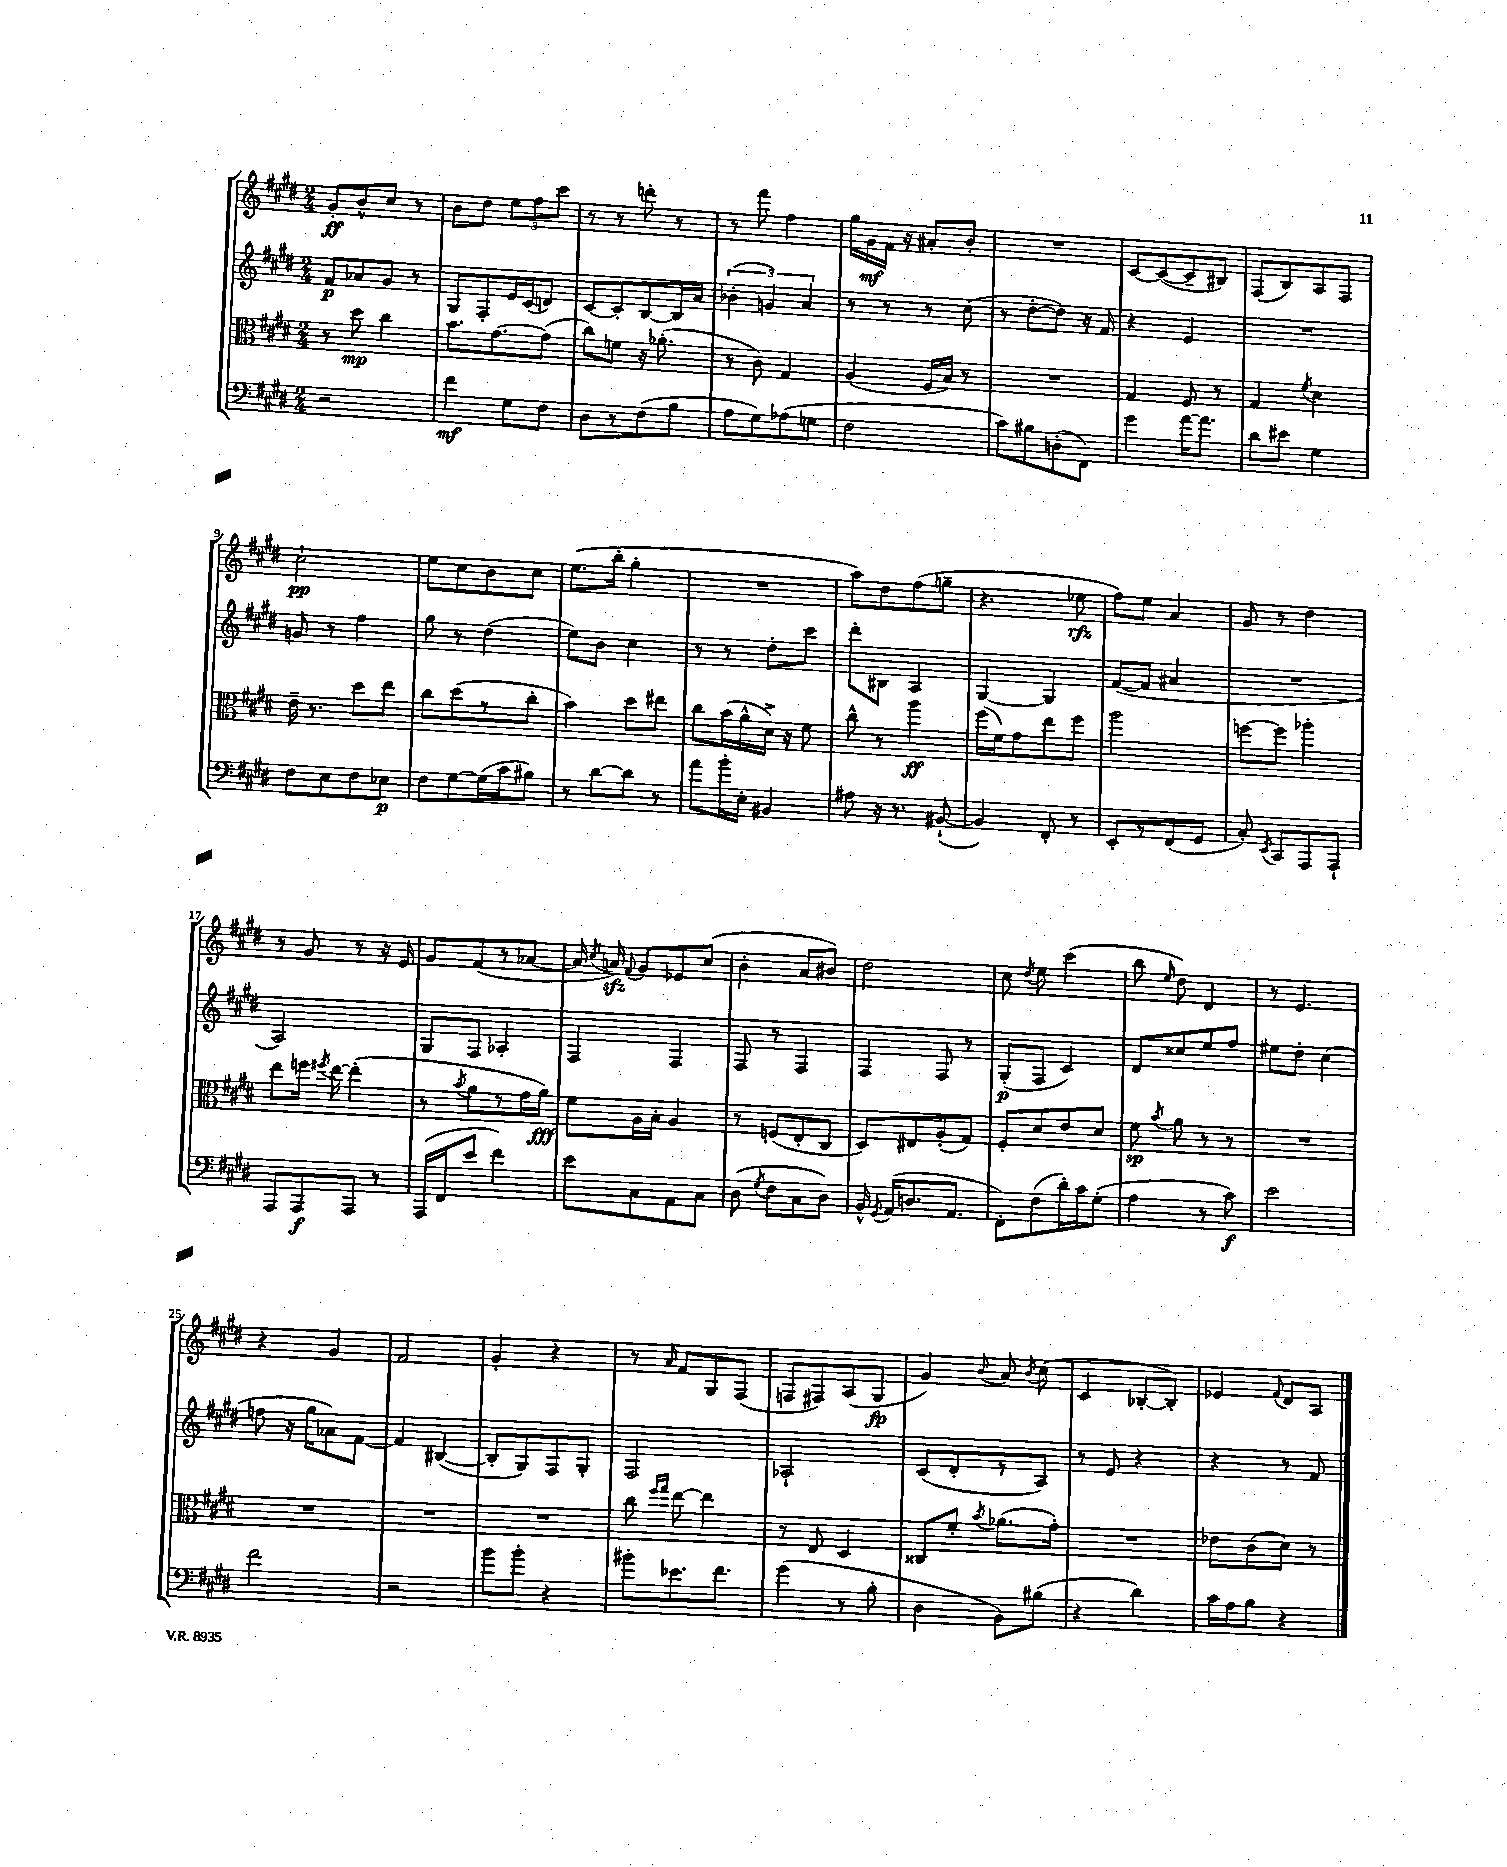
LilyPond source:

<<
\new StaffGroup <<
\new Staff = "s0" {
    \clef treble \key e \major \numericTimeSignature \time 2/4
    \autoBeamOff gis'8[-.\ff b'8-^ cis''8] r8 |
    b'8[ dis''8] \tuplet 3/2 { e''8[ fis''8 cis'''8] } |
    r8 r8 d'''8-. r8 |
    r8 fis'''8 fis''4 |
    gis''16[ gis'16\mf fis'16] r16 ais'8[-. b'8]-. |
    R2 |
    cis'8[~ cis'8~( cis'8-- bis8]) |
    fis8[( b8) a8 fis8] |
    cis''2-!\pp |
    e''8[ cis''8 b'8 cis''8] |
    e''8.[( b''16]-. gis''4-. |
    R2 |
    a''8[) dis''8 fis''8( g''8]-- |
    r4. ees''8\rfz |
    fis''8[) e''8] a'4 |
    gis'8 r8 dis''4 |
    r8 gis'8 r8 r16 e'16 |
    gis'8[ fis'8( r8 aes'8]~ |
    aes'16 \acciaccatura { cis''8 } a'16\sfz) \appoggiatura { fis'8 } gis'8[ ees'8 cis''8]( |
    b'4-. a'8[ bis'8]) |
    dis''2 |
    cis''8 \acciaccatura { dis''8 } e''8 cis'''4( |
    b''8 \grace { e''16 } dis''8) dis'4 |
    r8 e'4. |
    r4 gis'4 |
    fis'2 |
    gis'4-. r4 |
    r8 \grace { a'16 } fis'8[ gis8 fis8]( |
    f8[ fis8) a8( gis8]\fp |
    gis'4) \appoggiatura { b'8 } a'8 \acciaccatura { b'8 } cis''8( |
    cis'4 bes8[~-. bes8]-.) |
    ees'4 \appoggiatura { fis'8 } dis'8[ a8] \bar "|." |
}
\new Staff = "s1" {
    \clef treble \key e \major \numericTimeSignature \time 2/4
    \autoBeamOff fis'8[\p aes'8 gis'8] r8 |
    gis8[ fis8-. e'16 cis'16( d'8]) |
    cis'8[~ cis'8-. b8~ b16 a'16] |
    \tuplet 3/2 { bes'4-.( g'4) a'4 } |
    r8 r8 r8 cis''8( |
    r8 dis''8[~-. dis''8]) r16 fis'16 |
    r4 e'4 |
    R2 |
    g'8 r8 fis''4 |
    gis''8 r8 dis''4( |
    e''8[) b'8] cis''4 |
    r8 r8 dis''8[-. cis'''8] |
    dis'''8[-. bis8] a4 |
    gis4~ gis4 |
    fis'8[~( fis'8] ais'4 |
    R2 |
    a2) |
    gis8[ fis8] aes4-. |
    fis4 fis4 |
    fis8 r8 fis4 |
    fis4 fis8 r8 |
    gis8[-.\p( fis8] cis'4) |
    dis'8[ cisis''8 e''8 fis''8] |
    eis''8[ dis''8]-. cis''4( |
    f''8 r16 gis''16[ aes'8) fis'8]~ |
    fis'4 bis4~( |
    bis8[-. gis8) fis8 gis8]-. |
    fis2 |
    aes2-! |
    cis'8[( dis'8-. r8 a8]) |
    r8 e'8 r4 |
    r4 r8 fis'8 \bar "|." |
}
\new Staff = "s2" {
    \clef alto \key e \major \numericTimeSignature \time 2/4
    \autoBeamOff r8 dis''8\mp cis''4 |
    b'8.[ gis'8.~ gis'8]( |
    cis''8[) f'8] r16 aes'8.-.( |
    r8 cis'8) gis4 |
    a4( fis16[ b16]) r8 |
    R2 |
    gis4 fis8 r8 |
    gis4 \acciaccatura { fis'8 } dis'4 |
    e'16-- r8. dis''8[ e''8] |
    cis''8[ dis''8( r8 cis''8]-. |
    b'4) dis''8[ eis''8] |
    cis''8[ b'16( a'16-^ dis'16]->) r16 fis'8 |
    cis''8-^ r8 a''4\ff |
    fis''16[( fis'16) gis'8 e''8 fis''8] |
    a''2 |
    f''8[~ f''8] aes''4-. |
    e''8[ f''16] \acciaccatura { fis''8 } e''16~ e''4-.( |
    r8 \acciaccatura { b'8 } a'8[ r8 gis'16 a'16]\fff) |
    fis'8[ a16 b16]-. a4 |
    r8 f8[( e8-. cis8] |
    dis8[) eis8 a8-.( gis8]) |
    fis8[-. dis'8 e'8 dis'8] |
    fis'8\sp \acciaccatura { b'8 } a'8 r8 r8 |
    R2 |
    R2 |
    R2 |
    R2 |
    cis''8 \grace { fis''16[ gis''16] } e''8~ e''4 |
    r8 e8 dis4 |
    cisis8[ fis'8]-. \acciaccatura { b'8 } aes'8.[( gis'16]-.) |
    R2 |
    ees'8[ cis'8( dis'8]) r8 \bar "|." |
}
\new Staff = "s3" {
    \clef bass \key e \major \numericTimeSignature \time 2/4
    \autoBeamOff r2 |
    fis'4\mf gis8[ fis8] |
    dis8[ r8 fis8( b8] |
    a8[ gis8) aes8( g8] |
    fis2 |
    cis'8[) bis8 d8-.( fis,8]) |
    gis'4 a'16[~ a'8.] |
    dis'8[ eis'8] gis4 |
    fis8[ e8 fis8 ees8]\p |
    fis8[ gis8~ gis16( cis'16 bis8]) |
    r8 dis'8[~ dis'8] r8 |
    a'8[ b'16-. e16]-. bis,4 |
    ais8 r16 r8. bis,8~-!( |
    bis,4) fis,8-. r8 |
    e,8[-. r8 fis,8( gis,8] |
    cis8-.) \acciaccatura { e,8 } cis,8[ a,,8 a,,8]-! |
    a,,8[ a,,8\f a,,8] r8 |
    a,,16[( fis,16 e'8] fis'4) |
    e'8[ cis8 a,8 cis8] |
    dis8( \acciaccatura { gis8 } fis8[ cis8 dis8]) |
    b,16-^ \acciaccatura { gis,8 } a,16[( d8. a,8.] |
    fis,8[-.) fis8( dis'16-.) cis'16 gis8]-.( |
    a4 r8 cis'8\f) |
    e'2 |
    fis'2 |
    r2 |
    b'8[ b'8]-. r4 |
    bis'8[-. ees'8. fis'8.] |
    gis'4( r8 b8-. |
    dis4 b,8[) bis8]( |
    r4 dis'4) |
    cis'16[ a16 b8] r4 \bar "|." |
}
>>
>>
